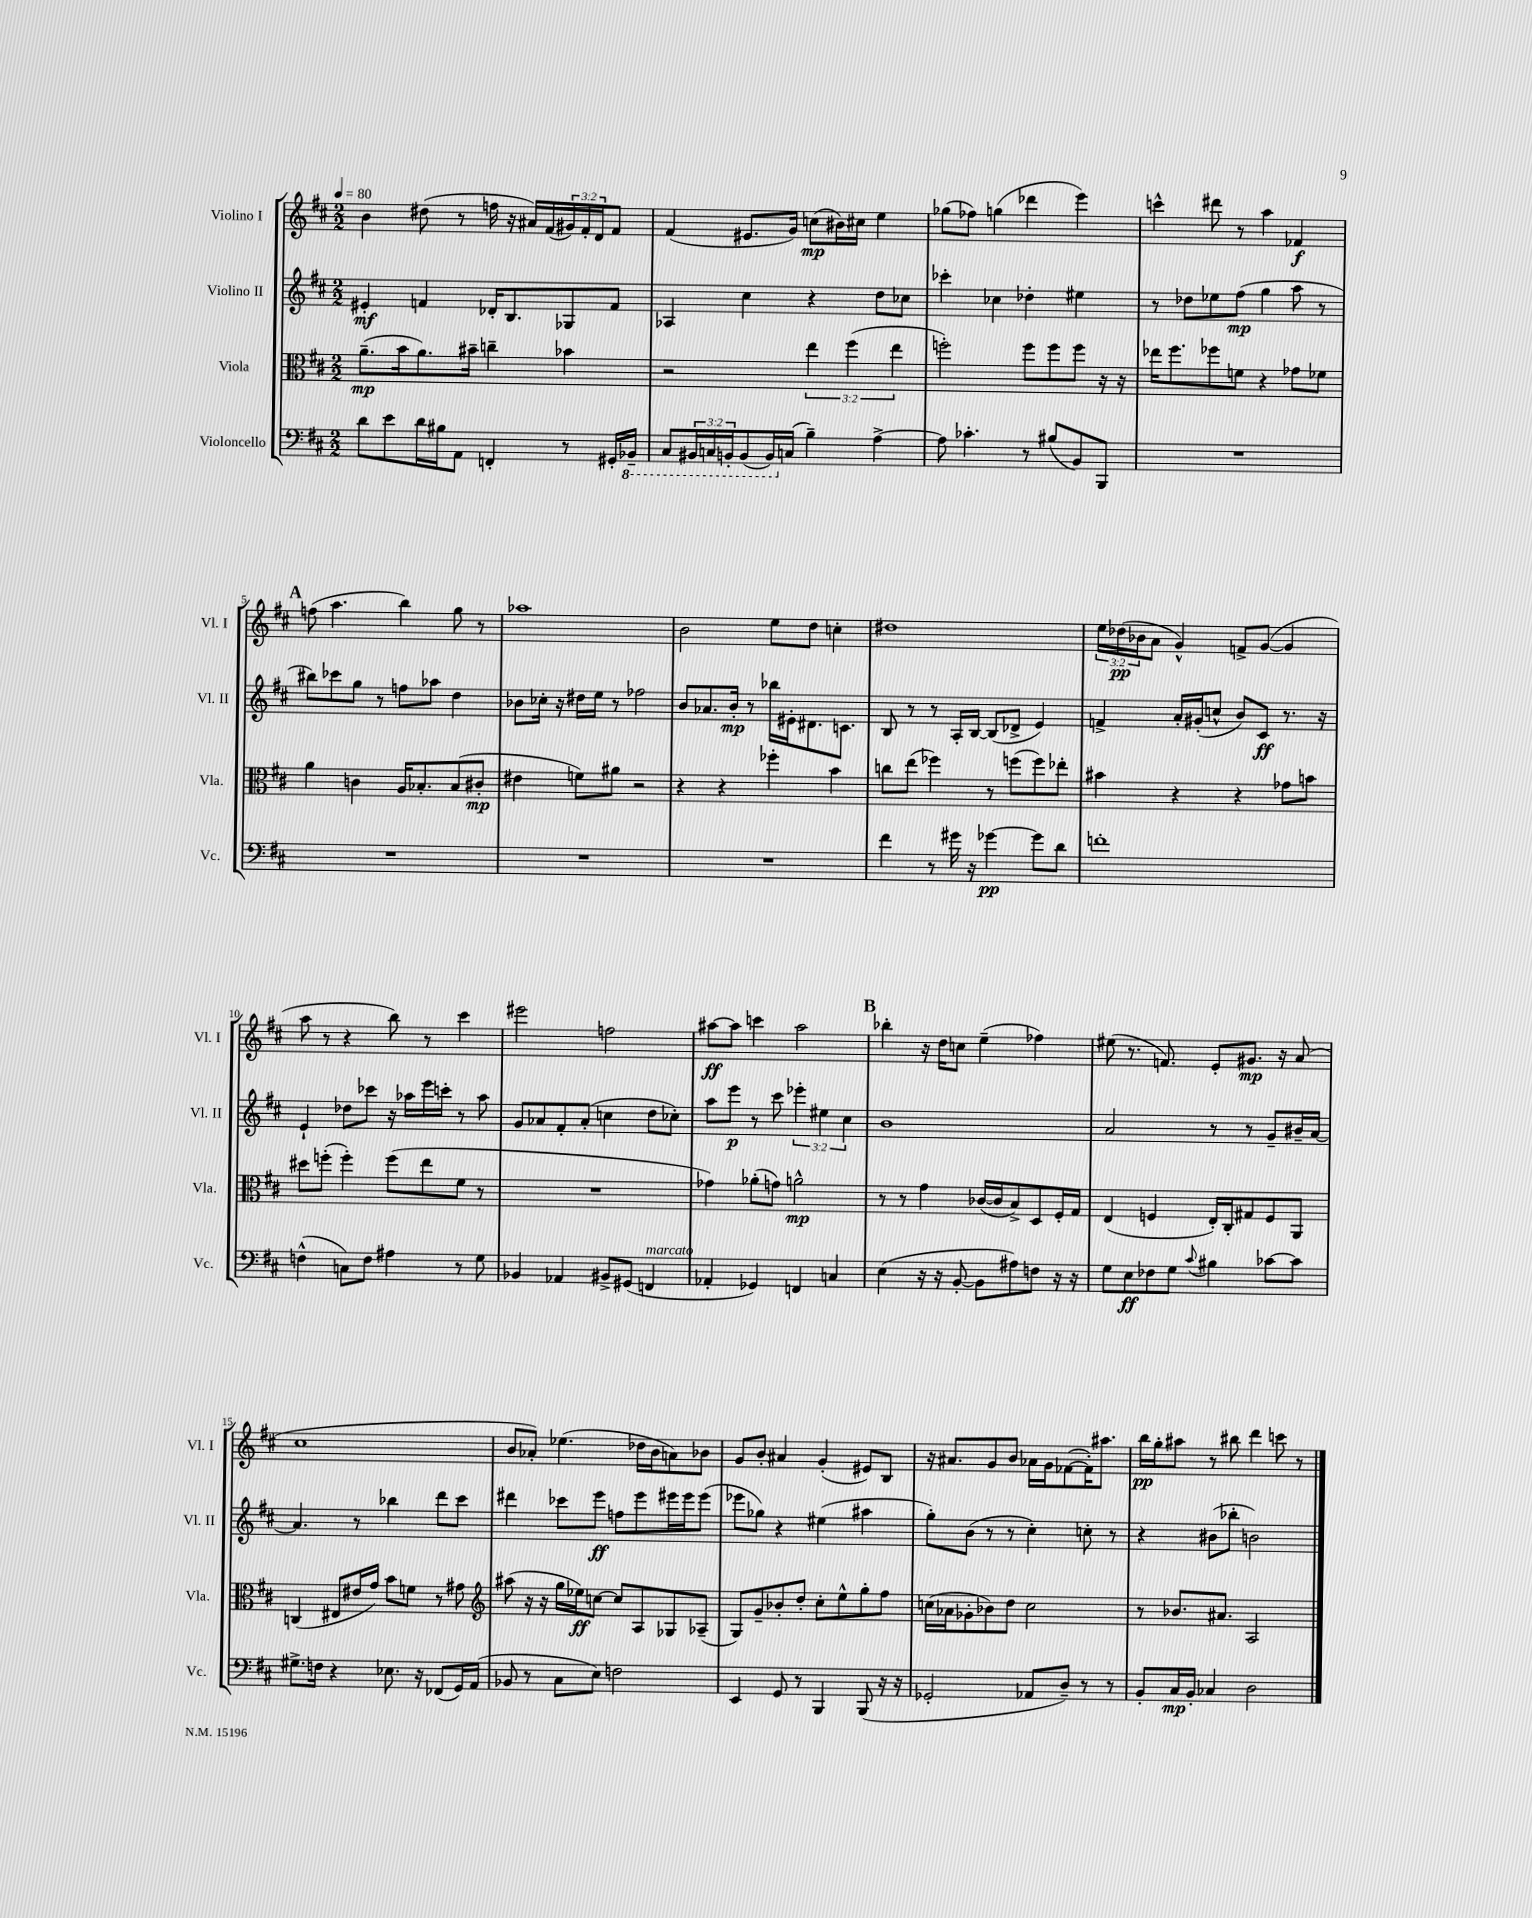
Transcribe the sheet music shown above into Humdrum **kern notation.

**kern	**dynam	**kern	**dynam	**kern	**dynam	**kern	**dynam
*part4	*part4	*part3	*part3	*part2	*part2	*part1	*part1
*staff4	*staff4	*staff3	*staff3	*staff2	*staff2	*staff1	*staff1
*I"Violoncello	*	*I"Viola	*	*I"Violino II	*	*I"Violino I	*
*I'Vc.	*	*I'Vla.	*	*I'Vl. II	*	*I'Vl. I	*
*clefF4	*	*clefC3	*	*clefG2	*	*clefG2	*
*k[f#c#]	*	*k[f#c#]	*	*k[f#c#]	*	*k[f#c#]	*
*M2/2	*	*M2/2	*	*M2/2	*	*M2/2	*
*MM80	*	*MM80	*	*MM80	*	*MM80	*
=1	=1	=1	=1	=1	=1	=1	=1
8d\L	.	(8.a~\L	mp	4e#X'/	mf	4b\	.
8e\	.	.	.	.	.	.	.
.	.	16b\k	.	.	.	.	.
16d\L	.	8.a\)	.	4fn/	.	(8dd#X\	.
16B#X\J	.	.	.	.	.	.	.
8AA\J	.	.	.	.	.	8r	.
.	.	16b#X~\Jk	.	.	.	.	.
4FFn'/	.	4ccn~\	.	16d-X'/KL	.	16ffn\	.
.	.	.	.	8.B/	.	16r	.
.	.	.	.	.	.	16a#X/LL)	.
.	.	.	.	.	.	(16f#/	.
8r	.	4b-X\	.	8G-X/	.	24g#X/)	.
.	.	.	.	.	.	24f#'/	.
.	.	.	.	.	.	24d/J	.
16GG#X'/LL	.	.	.	8f/J	.	8f#/J	.
*8ba	*	*	*	*	*	*	*
16BBB-X~/JJ	.	.	.	.	.	.	.
=2	=2	=2	=2	=2	=2	=2	=2
8CC#/L	.	2r	.	4A-X/	.	(4f#/	.
24BBB#X/L	.	.	.	.	.	.	.
24CCn/	.	.	.	.	.	.	.
24BBBn'/J	.	.	.	.	.	.	.
(8BBB/	.	.	.	4cc#\	.	8.e#X/L	.
16BBB/L)	.	.	.	.	.	.	.
*X8ba	*	*	*	*	*	*	*
(16Cn/JJ	.	.	.	.	.	16g/Jk)	.
4B~\)	.	6ee\	.	4r	.	(8ccn\L	mp
.	.	.	.	.	.	16b#X\L)	.
.	.	(6ff#\	.	.	.	.	.
.	.	.	.	.	.	16cc#X\JJ	.
[4A^\	.	.	.	8dd\L	.	4ee\	.
.	.	6ee\	.	.	.	.	.
.	.	.	.	8cc-X\J	.	.	.
=3	=3	=3	=3	=3	=3	=3	=3
8A\]	.	2ffn'\)	.	4ccc-X'\	.	(8gg-X\L	.
4.c-X'\	.	.	.	.	.	8ff-X\J)	.
.	.	.	.	4cc-X\	.	(4ggn\	.
8r	.	8ff\L	.	4dd-X'\	.	4ddd-X\	.
(8B#X/L	.	8ff\	.	.	.	.	.
8BB/)	.	8ff\J	.	4ee#X\	.	4eee\)	.
8BBB/J	.	16r	.	.	.	.	.
.	.	16r	.	.	.	.	.
=4	=4	=4	=4	=4	=4	=4	=4
1r	.	16ee-X\KL	.	8r	.	4cccn^^\	.
.	.	8.ff#\	.	.	.	.	.
.	.	.	.	8dd-X\L	.	.	.
.	.	8ff-X\	.	8ee-X\	.	8ddd#X\	.
.	.	8fn\J	.	(8ff#\J	mp	8r	.
.	.	4r	.	4gg\	.	4aa\	.
.	.	8g-X\L	.	8aa\	.	4f-X/	f
.	.	8f-X\J	.	8r	.	.	.
!!LO:LB:g=z
!!LO:REH:place=s1:t=A
=5	=5	=5	=5	=5	=5	=5	=5
1r	.	4a\	.	8bb#X\L)	.	(8ffn\	.
.	.	.	.	8ccc-X\	.	4.aa\	.
.	.	4cn\	.	8gg\J	.	.	.
.	.	.	.	8r	.	.	.
.	.	16A/KL	.	8ffn\L	.	4bb\)	.
.	.	8.B-X'/	.	.	.	.	.
.	.	.	.	8aa-X\J	.	.	.
.	.	(8B-/	.	4dd\	.	8gg\	.
.	.	8c#X'/J	mp	.	.	8r	.
=6	=6	=6	=6	=6	=6	=6	=6
1r	.	4e#X\	.	8b-X\L	.	1aa-X	.
.	.	.	.	16cc-X'\Jk	.	.	.
.	.	.	.	16r	.	.	.
.	.	8fn\L)	.	16dd#X\LL	.	.	.
.	.	.	.	16ee\JJ	.	.	.
.	.	8a#X\J	.	8r	.	.	.
.	.	2r	.	2ff-X\	.	.	.
=7	=7	=7	=7	=7	=7	=7	=7
1r	.	4r	.	8b/L	.	2b\	.
.	.	.	.	8.a-X/	.	.	.
.	.	4r	.	.	.	.	.
.	.	.	.	16b'/Jk	mp	.	.
.	.	.	.	8r	.	.	.
.	.	4ff-X'\	.	16bb-X\LL	.	8ee\L	.
.	.	.	.	16e#X'\J	.	.	.
.	.	.	.	8.d#X\	.	8dd\J	.
.	.	4b\	.	.	.	4ccn'\	.
.	.	.	.	8.cn\J	.	.	.
=8	=8	=8	=8	=8	=8	=8	=8
4f#\	.	8ccn\L	.	8B/	.	1dd#X	.
.	.	(8ee\J	.	8r	.	.	.
8r	.	4ff-X\)	.	8r	.	.	.
16g#X\	.	.	.	16A'/LL	.	.	.
16r	.	.	.	[16B/JJ	.	.	.
[4g-X\	pp	8r	.	(8B/L]	.	.	.
.	.	(8ffn\L	.	8d-X^/J	.	.	.
8g-\L]	.	8ff\)	.	4e/)	.	.	.
8d\J	.	8ee-X'\J	.	.	.	.	.
=9	=9	=9	=9	=9	=9	=9	=9
1fn'	.	4b#X\	.	4fn^/	.	24ee\LL	.
.	.	.	.	.	.	(24dd-X\	pp
.	.	.	.	.	.	24b-X\J	.
.	.	.	.	.	.	8a\J	.
.	.	4r	.	16a'/LL	.	4g^^/)	.
.	.	.	.	(16g#X'/J	.	.	.
.	.	.	.	8ccn^^/J	.	.	.
.	.	4r	.	8b/L)	.	8fn^/L	.
.	.	.	.	8c#/J	ff	([8g/J	.
.	.	8g-X\L	.	8.r	.	4g/]	.
.	.	8bn\J	.	.	.	.	.
.	.	.	.	16r	.	.	.
!!LO:LB:g=z
=10	=10	=10	=10	=10	=10	=10	=10
(4Fn^^\	.	8dd#X\L	.	4e`/	.	8aa\	.
.	.	(8ffn'\J	.	.	.	8r	.
8Cn\L)	.	4ff'\)	.	8dd-X\L	.	4r	.
8F\J	.	.	.	8ccc-X\J	.	.	.
4A#X\	.	(8ff\L	.	16r	.	8bb\)	.
.	.	.	.	16aa-X\LL	.	.	.
.	.	8ee\	.	16eee\	.	8r	.
.	.	.	.	16cccn'\JJ	.	.	.
8r	.	8f#\J	.	8r	.	4ccc#\	.
8G\	.	8r	.	8aa-\	.	.	.
=11	=11	=11	=11	=11	=11	=11	=11
4BB-X/	.	1r	.	8g/L	.	2eee#X\	.
.	.	.	.	8a-X/	.	.	.
4AA-X/	.	.	.	8f#'/	.	.	.
.	.	.	.	(8a-'/J	.	.	.
8BB#X^/L	.	.	.	4ccn\	.	2ffn\	.
(8GG#X/J	.	.	.	.	.	.	.
!LO:TX:a:i:t=marcato	!	!	!	!	!	!	!
4FFn/	.	.	.	8dd\L	.	.	.
.	.	.	.	8cc-X'\J)	.	.	.
=12	=12	=12	=12	=12	=12	=12	=12
4AA-X'/	.	4g-X\)	.	8aa\L	.	[8aa#X\L	ff
.	.	.	.	8eee\J	p	8aa#\J]	.
4GG-X/)	.	(8a-X'\L	.	8r	.	4cccn\	.
.	.	8gn\J)	.	8ccc#\	.	.	.
4FFn/	.	2an^^\	mp	6eee-X'\	.	2aa#\	.
.	.	.	.	6ee#X\	.	.	.
4Cn/	.	.	.	.	.	.	.
.	.	.	.	6cc#\	.	.	.
!!LO:REH:place=s1:t=B
=13	=13	=13	=13	=13	=13	=13	=13
(4E\	.	8r	.	1b	.	4bb-X'\	.
.	.	8r	.	.	.	.	.
16r	.	4g\	.	.	.	16r	.
16r	.	.	.	.	.	16dd\KL	.
[8BB'/	.	.	.	.	.	8ccn\J	.
8BB\L]	.	([16c-X/LL	.	.	.	(4ee~\	.
.	.	16c-/J]	.	.	.	.	.
8A#X\)	.	8B^/)	.	.	.	.	.
8Fn\J	.	8D/	.	.	.	4ff-X\)	.
16r	.	16F#'/L	.	.	.	.	.
16r	.	16G/JJ	.	.	.	.	.
=14	=14	=14	=14	=14	=14	=14	=14
8G\L	.	(4E/	.	2a/	.	(8ee#X\	.
8E\	ff	.	.	.	.	8.r	.
8F-X\	.	4Fn/	.	.	.	.	.
.	.	.	.	.	.	8.fn/)	.
8G\J	.	.	.	.	.	.	.
8qqc#/	.	.	.	.	.	.	.
4B#X\	.	16E'/LL)	.	8r	.	8e'/L	.
.	.	16C#'/J	.	.	.	.	.
.	.	8G#X/	.	8r	.	8.g#X/J	mp
[8c-X\L	.	8F/	.	8g~/L	.	.	.
.	.	.	.	.	.	16r	.
8c-\J]	.	8AA/J	.	16b#X~/L	.	(8a/	.
.	.	.	.	[16a/JJ	.	.	.
!!LO:LB:g=z
=15	=15	=15	=15	=15	=15	=15	=15
8.G#X^\L	.	(4Cn/	.	4.a/]	.	1cc#	.
16Fn\Jk	.	.	.	.	.	.	.
4r	.	8E#X/L	.	.	.	.	.
.	.	16e#X/L	.	8r	.	.	.
.	.	16g/JJ)	.	.	.	.	.
8.E-X\	.	8b\L	.	4bb-X\	.	.	.
.	.	8fn\J	.	.	.	.	.
16r	.	.	.	.	.	.	.
(8FF-X/L	.	8r	.	8ddd\L	.	.	.
16GG/L)	.	8g#X\	.	8ccc#\J	.	.	.
(16AA/JJ	.	.	.	.	.	.	.
=16	=16	=16	=16	=16	=16	=16	=16
*	*	*clefG2	*	*	*	*	*
8BB-X/	.	(8aa#X\	.	4ddd#X\	.	8b/L	.
8r	.	16r	.	.	.	8a-X'/J)	.
.	.	16r	.	.	.	.	.
8C#\L	.	16gg\LL	.	8ccc-X\L	.	(4.ee-X\	.
.	.	16ee-X\J)	ff	.	.	.	.
8E\J)	.	[8ccn\J	.	8eee\J	ff	.	.
2Fn\	.	8cc/L]	.	8ffn\L	.	.	.
.	.	8A/	.	8eee\	.	16dd-X\LL	.
.	.	.	.	.	.	16b\J	.
.	.	8G-X/	.	16eee#X\L	.	8an\)	.
.	.	.	.	16eee#\J	.	.	.
.	.	(8A-X~/J	.	(8eee#\J	.	8b-X\J	.
=17	=17	=17	=17	=17	=17	=17	=17
4EE/	.	8G/L)	.	8eee-X\L	.	8g/L	.
.	.	8g~/	.	8gg-X\J)	.	8b'/J	.
8GG/	.	8b-X'/	.	4r	.	4a#X/	.
8r	.	8dd'/J	.	.	.	.	.
4BBB/	.	8cc#'\L	.	(4ee#X\	.	(4g'/	.
.	.	8ee^^\	.	.	.	.	.
(8BBB/	.	8gg'\	.	4aa#X\	.	8e#X/L)	.
16r	.	8ff#\J	.	.	.	8B/J	.
16r	.	.	.	.	.	.	.
=18	=18	=18	=18	=18	=18	=18	=18
2GG-X'/	.	(16ccn\LL	.	8gg'\L)	.	16r	.
.	.	16a-X\J	.	.	.	8.a#X/L	.
.	.	8g-X'\	.	(8b\J	.	.	.
.	.	8b-X\)	.	8r	.	8g/	.
.	.	8dd\J	.	8r	.	8b/J	.
8AA-X/L	.	2cc\	.	4cc#'\)	.	16a-X\LL	.
.	.	.	.	.	.	16g\J	.
8D~/J)	.	.	.	.	.	([8f-X\	.
8r	.	.	.	8ccn'\	.	16f-'\K])	.
.	.	.	.	.	.	8.aa#X\J	.
8r	.	.	.	8r	.	.	.
=19	=19	=19	=19	=19	=19	=19	=19
8BB'/L	.	8r	.	4r	.	16bb\LL	pp
.	.	.	.	.	.	16gg'\J	.
16C#/L	mp	8.b-X/L	.	.	.	8aa#X\J	.
16BB'/JJ	.	.	.	.	.	.	.
4C-X/	.	.	.	(8b#X\L	.	8r	.
.	.	8.a#X/J	.	.	.	.	.
.	.	.	.	8bb-X'\J	.	8bb#X\	.
2D\	.	2A/	.	2bn\)	.	4ddd\	.
.	.	.	.	.	.	8cccn\	.
.	.	.	.	.	.	8r	.
==	==	==	==	==	==	==	==
*-	*-	*-	*-	*-	*-	*-	*-
